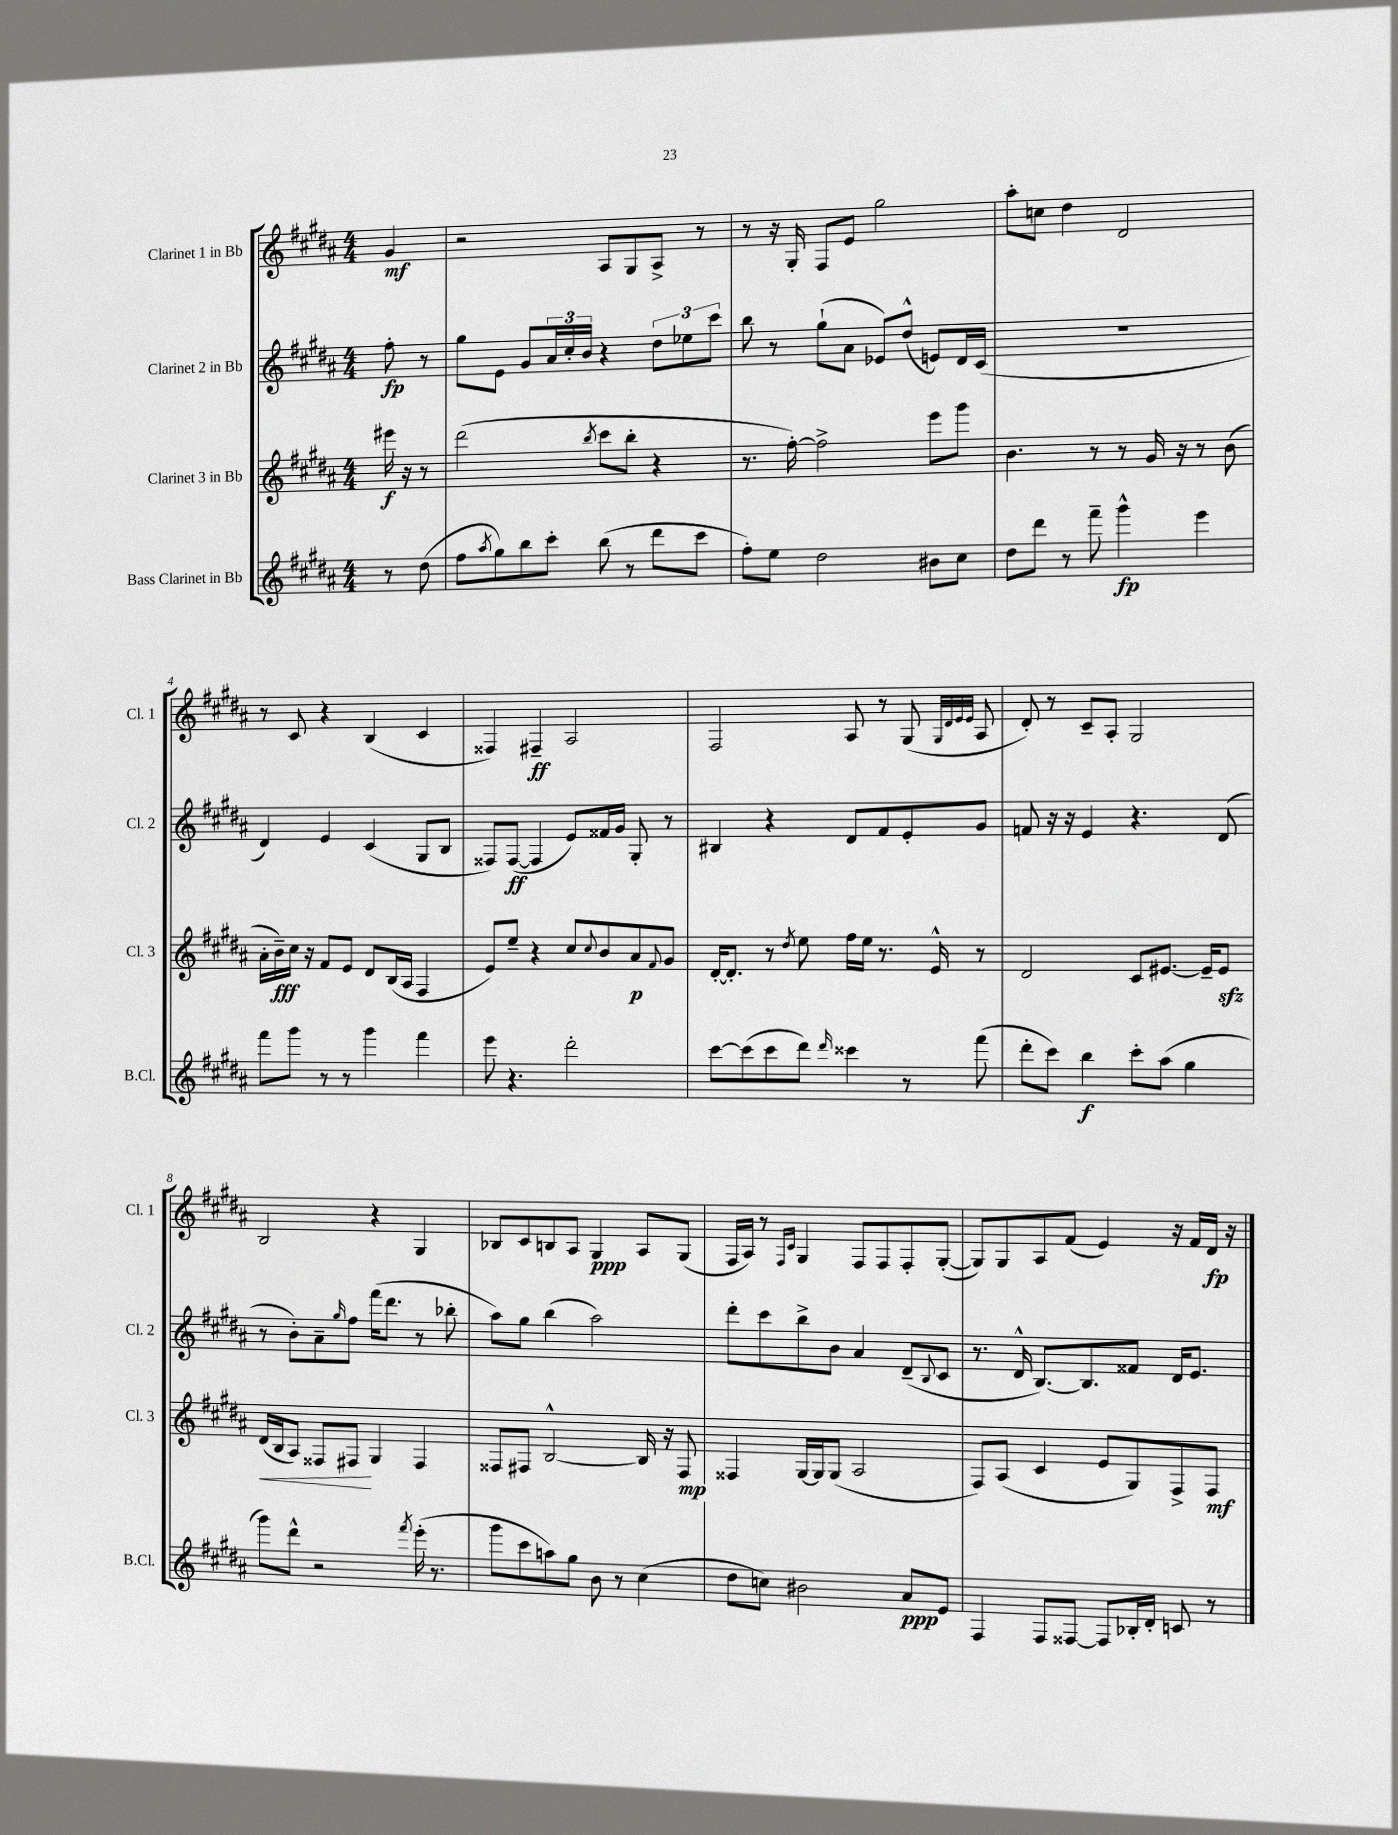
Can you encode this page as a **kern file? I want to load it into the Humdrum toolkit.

**kern	**kern	**kern	**kern
*staff4	*staff3	*staff2	*staff1
*clefG2	*clefG2	*clefG2	*clefG2
*k[f#c#g#d#a#]	*k[f#c#g#d#a#]	*k[f#c#g#d#a#]	*k[f#c#g#d#a#]
*M4/4	*M4/4	*M4/4	*M4/4
8r	16eee#\	8ff#'\	4g#/
.	16r	.	.
(8dd#\	8r	8r	.
=	=	=	=
8ff#\L	(2ddd#\	8gg#\L	2r
8qaa#/	.	.	.
8gg#\)	.	8e\J	.
8bb\	.	8g#/L	.
8ccc#'\J	.	24a#/L	.
.	.	24cc#'/	.
.	.	24b/JJ	.
.	8qbb/	.	.
(8bb\	8ccc#\L	4r	8A#/L
8r	8bb'\J	.	8G#/
8ddd#\L	4r	12dd#\L	8A#^/J
.	.	12ee-\	.
8ccc#\J	.	.	8r
.	.	12ccc#\J	.
=	=	=	=
8ff#'\L)	8.r	8bb\	8r
8ee\J	.	8r	16r
.	[16ff#'\)	.	16G#'/
2dd#\	2ff#^\]	(8gg#`\L	8F#/L
.	.	8a#\J	8e/J
.	.	8e-/L)	2gg#\
.	.	(8dd#^^/J	.
8b#\L	8eee\L	8e/L)	.
8cc#\J	8ggg#\J	16d#/L	.
.	.	(16c#/JJ	.
=	=	=	=
8dd#\L	4.b\	1r	8aa#'\L
8ddd#\J	.	.	8cc\J
8r	.	.	4dd#\
8fff#~\	8r	.	.
4ggg#^^\	8r	.	2d#/
.	16g#/	.	.
.	16r	.	.
4eee\	8r	.	.
.	(8b\	.	.
=	=	=	=
8fff#\L	16a#'\LL	4d#/)	8r
.	16b~\)	.	.
8ggg#\J	16cc#\JJ	.	8c#/
.	16r	.	.
8r	8f#/L	4e/	4r
8r	8e/J	.	.
4ggg#\	8d#/L	(4c#/	(4B/
.	(16B/L	.	.
.	16A#/JJ	.	.
4fff#\	4F#/	8G#/L	4c#/
.	.	8B/J	.
=	=	=	=
8eee\	8e/L)	8F##/L)	4F##/)
4.r	8ee~/J	([8F##/J	.
.	4r	4F##/]	4F#~/
2ddd#'\	8cc#/L	8e/L)	2A#/
.	8qqcc#/	.	.
.	8b/	16f##/L	.
.	.	16g#/JJ	.
.	8a#/	8G#'/	.
.	8qqf#/	.	.
.	8g#/J	8r	.
=	=	=	=
[8ccc#\L	[16d#'/LK	4B#/	2F#/
.	8.d#'/]J	.	.
(8ccc#\]	.	.	.
8ccc#\	8r	4r	.
.	8qdd#/	.	.
8ddd#\J)	8ee\	.	.
16qqddd#/	.	.	.
4ccc##\	16ff#\LL	8d#/L	8A#/
.	16ee\JJ	.	.
.	8.r	8f#/	8r
8r	.	8e'/	(8G#/
.	16e^^/	.	.
.	.	.	32qqG#/LLL
.	.	.	32qqd#/
.	.	.	32qqe/
.	.	.	32qqe/JJJ
(8fff#\	8r	8g#/J	8A#/
=	=	=	=
8ddd#'\L	2d#/	8f/	8d#'/)
8ccc#\J)	.	16r	8r
.	.	16r	.
4bb\	.	4e/	8c#~/L
.	.	.	8A#'/J
8ccc#'\L	8c#/L	4.r	2G#/
(8aa#\J	[8.e#/J	.	.
4gg#\	.	.	.
.	16e#~/]LK	.	.
.	8e#/J	(8d#/	.
=	=	=	=
8ggg#\L)	(16d#/LL	8r	2B/
.	16B/J	.	.
8ddd#^^\J	8A#/J)	8b'\L)	.
2r	8F##/L	8a#~\	.
.	.	16qqgg#/	.
.	8F#/J	8ff#\J	.
.	4G#/	(16fff#\LK	4r
.	.	8.ddd#\J	.
8qfff#/	.	.	.
(16eee'\	4F#/	8r	4G#/
8.r	.	.	.
.	.	8bb-'\	.
=	=	=	=
8ggg#\L	8F##/L	8aa#\L)	8B-/L
8ccc#\	8F#/J	8gg#\J	8c#/
8aa\)	[2B^^/	(4bb\	8B/
8gg#\J	.	.	8A#/J
8b\	.	2aa#\)	4G#/
8r	.	.	.
(4cc#\	16B/]	.	8A#/L
.	16r	.	.
.	8F#/	.	(8G#/J
=	=	=	=
8dd#\L	4F##/	8ddd#'\L	16F#/LL
.	.	.	16A#/JJ)
8cc\J)	.	8ccc#\	8r
.	.	.	16qqF#/LL
.	.	.	16qqc#/JJ
2b#\	[16G#/LL	8bb^\	4G#/
.	16G#/]J	.	.
.	(8G#/J	8b\J	.
.	2A#/	4a#/	8F#/L
.	.	.	8F#/
8a#/L	.	(8d#~/L	8F#'/
.	.	8qqB/	.
8e/J	.	8c#/J	([8G#'/J
=	=	=	=
4F#/	8F#/L)	8.r	8G#/]L)
.	(8A#/J	.	8G#/
.	.	16d#^^/	.
8F#/L	4c#/	[8.B/L)	8A#/
[8F##/J	.	.	(8f#/J
.	.	8.B/]	.
8F##/]L	8e/L	.	4e/)
16B-'/L	8G#/)	8f##/J	.
16d#'/JJ	.	.	.
8c/	8F#^/	16d#/LK	16r
.	.	8.e/J	16f#/LL
8r	8F#/J	.	16d#/JJ
.	.	.	16r
==	==	==	==
*-	*-	*-	*-
